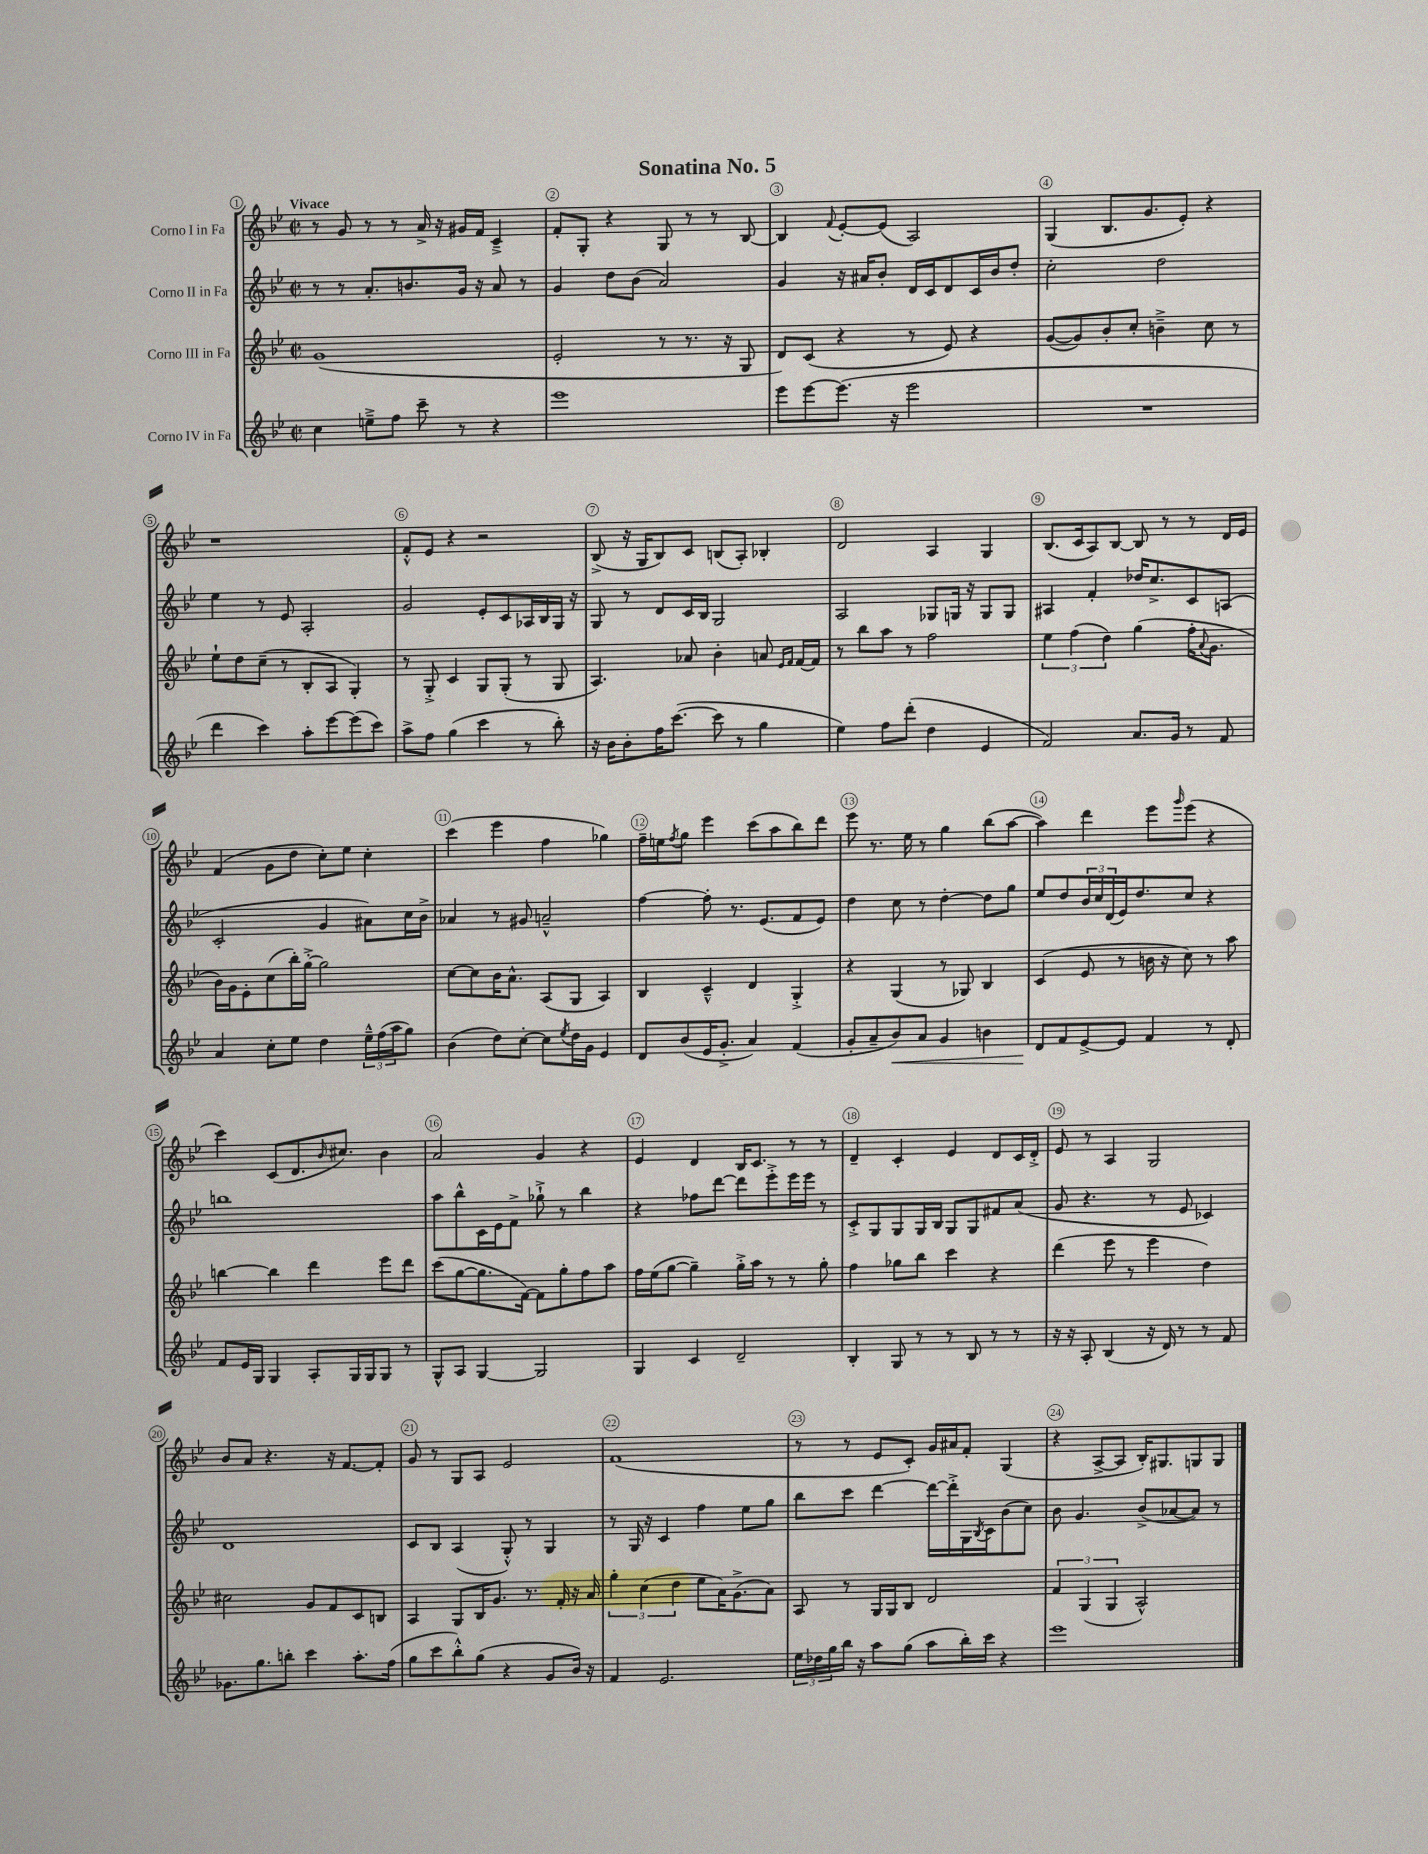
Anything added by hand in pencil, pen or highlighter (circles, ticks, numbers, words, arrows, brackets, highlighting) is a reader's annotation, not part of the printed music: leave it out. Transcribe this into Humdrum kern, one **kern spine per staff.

**kern	**dynam	**kern	**kern	**kern
*part4	*part4	*part3	*part2	*part1
*staff4	*staff4	*staff3	*staff2	*staff1
*I"Corno IV in Fa	*	*I"Corno III in Fa	*I"Corno II in Fa	*I"Corno I in Fa
*clefG2	*	*clefG2	*clefG2	*clefG2
*k[b-e-]	*	*k[b-e-]	*k[b-e-]	*k[b-e-]
*M2/2	*	*M2/2	*M2/2	*M2/2
*met(c|)	*	*met(c|)	*met(c|)	*met(c|)
=1	=1	=1	=1	=1
!	!	!	!	!LO:TX:a:B:t=Vivace
4cc\	.	(1g	8r	8r
.	.	.	8r	8g/
8een~^\L	.	.	8.a'/L	8r
8ff\J	.	.	.	8r
.	.	.	8.bn/	.
8ccc~\	.	.	.	16a^/
.	.	.	.	16r
8r	.	.	16g/Jk	16g#X/LL
.	.	.	16r	16f/JJ
4r	.	.	8a/	4c~^/
.	.	.	8r	.
=2	=2	=2	=2	=2
1eee-	.	2e-'/	4g/	8f'/L
.	.	.	.	8G'/J
.	.	.	8dd\L	4r
.	.	.	(8b-\J	.
.	.	8r	2a/)	8G/
.	.	8.r	.	8r
.	.	.	.	8r
.	.	16r	.	.
.	.	8G/	.	[8B-/
=3	=3	=3	=3	=3
8eee-\L	.	8d/L)	4g/	4B-/]
[8eee-\	.	(8c/J	.	.
.	.	.	.	8qqf/
(8.eee-\J]	.	4r	16r	[8e-'/L
.	.	.	16a#X/KL	.
.	.	.	8b-'/J	(8e-/J]
16r	.	.	.	.
2eee-\	.	8r	16d/LL	2A/)
.	.	.	16c/J	.
.	.	8e-/)	8d/	.
.	.	4r	16c/L	.
.	.	.	16b-/J	.
.	.	.	8dd'/J	.
=4	=4	=4	=4	=4
1r	.	([8g/L	2cc'\	(4G/
.	.	8g/])	.	.
.	.	8b-'/	.	8.B-/L
.	.	8cc'/J	.	.
.	.	.	.	8.g/
.	.	4bn~^\	2dd\	.
.	.	.	.	8e-'/J)
.	.	8cc\	.	4r
.	.	8r	.	.
!!LO:LB:g=z
=5	=5	=5	=5	=5
4ddd\	.	8ee-`\L	4ee-\	1r
.	.	8dd\	.	.
4ccc\)	.	(8cc~\J	8r	.
.	.	8r	8e-/	.
8aa'\L	.	8B-'/L	2A'/	.
[8eee-\	.	8A/J	.	.
(8eee-\]	.	4G'/)	.	.
8ccc\J)	.	.	.	.
=6	=6	=6	=6	=6
8aa^\L	.	8r	2g/	8f'^^/L
8ff\J	.	8G'^/	.	8e-/J
(4gg\	.	4c/	.	4r
4ccc\	.	8G/L	8e-'/L	2r
.	.	(8G'/J	8c/	.
8r	.	8r	16A-X/L	.
.	.	.	16B-/	.
8bb-'\)	.	8G/	16G/JJ	.
.	.	.	16r	.
=7	=7	=7	=7	=7
16r	.	4.A/)	8G/	(8B-^/
16b-\KL	.	.	.	.
8b-'\	.	.	8r	16r
.	.	.	.	16G/KL
16ff\K	.	.	8d/L	8B-/)
([8.ccc\J	.	.	.	.
.	.	8a-X/	16c/L	8c/J
.	.	.	16B-/JJ	.
8ccc\]	.	4b-'\	2G/	(8Bn/L
8r	.	.	.	8A'/J)
4gg\	.	8an/	.	4B-X'/
.	.	16qqe-/LL	.	.
.	.	16qqf/JJ	.	.
.	.	[16f/LL	.	.
.	.	16f/JJ]	.	.
=8	=8	=8	=8	=8
4ee-\)	.	8r	2A/	2d/
.	.	8bb-\L	.	.
8ff\L	.	8aa\J	.	.
(8ddd'\J	.	8r	.	.
4dd\	.	2ff\	8G-X/L	4A/
.	.	.	16Gn/Jk	.
.	.	.	16r	.
4e-/	.	.	8G/L	4G/
.	.	.	8G/J	.
=9	=9	=9	=9	=9
2f/)	.	6ee-\	4A#X/	(8.B-/L
.	.	(6ff\	.	.
.	.	.	.	16c/k
.	.	.	4f'/	8A/)
.	.	6dd\)	.	.
.	.	.	.	[8B-/J
8.a/L	.	(4gg\	16dd-X/KL	8B-/]
.	.	.	8.cc^/	.
.	.	.	.	8r
16g/Jk	.	.	.	.
8r	.	16ff'\KL	8c/	8r
.	.	8qqa/	.	.
.	.	8.g\J	.	.
8f/	.	.	(8An/J	16d/LL
.	.	.	.	16e-/JJ
!!LO:LB:g=z
=10	=10	=10	=10	=10
4a/	.	16b-\LL)	2c'/	(4f/
.	.	16g\J	.	.
.	.	8e-'\	.	.
8cc'\L	.	(8cc\	.	8g\L
8ee-\J	.	16bb-'\L)	.	8dd\J
.	.	[16gg'^\JJ	.	.
4dd\	.	2gg\]	4g/	8cc'\L)
.	.	.	.	8ee-\J
24ee-~^^\LL	.	.	8a#X\L)	4cc'\
(24ff\	.	.	.	.
24aa\J	.	.	.	.
8gg\J)	.	.	16cc\L	.
.	.	.	16b-^\JJ	.
=11	=11	=11	=11	=11
(4b-\	.	[8cc\L	4a-X/	(4ccc\
.	.	8cc\]	.	.
8dd\L)	.	16b-\K	8r	4eee-\
.	.	8.a^^\J	.	.
[8cc'\J	.	.	8g#X/	.
8cc\L]	.	(8A/L	2an~^^/	4ff\
8qee-/	.	.	.	.
16dd\L	.	8G/J	.	.
16g\JJ	.	.	.	.
4e-/	.	4A/)	.	4gg-X\)
=12	=12	=12	=12	=12
8d/L	.	4B-/	[4ff\	16ff~\LL
.	.	.	.	16een\J
.	.	.	.	8qff/
(8b-/	.	.	.	8gg\J
16e-/K	.	4c~^^/	8ff'\]	4eee-\
8.g'^/J	.	.	.	.
.	.	.	8.r	.
4a/)	.	4d/	.	(8ccc\L
.	.	.	(8.e-/L	.
.	.	.	.	8aa\
(4f/	.	4G'^/	8f/	8bb-\)
.	.	.	8e-/J)	8ddd\J
=13	=13	=13	=13	=13
8g'/L	.	4r	4dd\	8eee-\
8a~/	.	.	.	8.r
!	!LO:HP:b	!	!	!
8b-/)	<	(4G/	8cc\	.
.	.	.	.	16ee-\
8a/J	.	.	8r	8r
4g/	.	8r	[4dd'\	4gg\
.	.	8G-X/)	.	.
4bn\	.	4B-/	8dd\L]	(8bb-\L
.	.	.	8gg\J	[8aa\J
=14	=14	=14	=14	=14
8d/L	.	(4c/	8ee-/L	4aa\])
8f/	[	.	8dd/	.
[8e-^/	.	8e-/	24b-/L	4ddd\
.	.	.	24cc/	.
.	.	.	(24d/	.
8e-/J]	.	8r	16e-/J)	.
.	.	.	8.dd/	.
4f/	.	16bn\	.	8eee-\L
.	.	16r	.	.
.	.	.	.	16qqggg/
.	.	8cc\)	8cc/J	(8eee-\J
8r	.	8r	4r	4r
8d'/	.	8aa\	.	.
!!LO:LB:g=z
=15	=15	=15	=15	=15
8f/L	.	[4bbn\	1bbn	4ccc\)
16e-/L	.	.	.	.
16G/JJ	.	.	.	.
4G/	.	4bb\]	.	(8c/L
.	.	.	.	8.d/
8A'/L	.	4ddd\	.	.
.	.	.	.	16qqb-/
.	.	.	.	8.cc#X/J)
16G/L	.	.	.	.
16G/J	.	.	.	.
8G/J	.	8eee-\L	.	4b-\
8r	.	8ddd\J	.	.
=16	=16	=16	=16	=16
8G^^/L	.	(8ccc\L	8aa\L	2a/
8A/J	.	[8gg\	8bb-^^\	.
[4G/	.	8.gg\]	16c\L	.
.	.	.	16e-\J	.
.	.	.	8f^\J	.
.	.	[16f\Jk)	.	.
2G/]	.	8f\L]	8gg-X`^\	4g/
.	.	8gg'\	8r	.
.	.	8ff\	4bb-\	4r
.	.	8aa\J	.	.
=17	=17	=17	=17	=17
4G/	.	16ff\LL	4r	4e-/
.	.	(16ee-\J	.	.
.	.	[8gg\J	.	.
4c/	.	4gg~\])	8ff-X\L	4d/
.	.	.	[8ddd\J	.
2d~/	.	16gg'^\LL	8ddd\L]	16B-/KL
.	.	16aa\JJ	.	8.c/J
.	.	8r	8eee-'^\	.
.	.	8r	16eee-\L	8r
.	.	.	16eee-\JJ	.
.	.	8gg'\	8r	8r
=18	=18	=18	=18	=18
4B-'/	.	4ff\	8c'^/L	4d~/
.	.	.	8G/	.
8G/	.	8gg-X\L	8G/	4c'/
8r	.	8bb-\J	16G/L	.
.	.	.	16B-/JJ	.
8r	.	4ccc\	8G/L	4e-/
8B-/	.	.	8G/	.
8r	.	4r	8f#X/	8d/L
8r	.	.	(8a/J	16c/L
.	.	.	.	16d'^/JJ
=19	=19	=19	=19	=19
16r	.	(4ddd\	8g/	8e-/
16r	.	.	.	.
8A'/	.	.	4.r	8r
(4B-/	.	8eee-\	.	4A/
.	.	8r	.	.
16r	.	4eee-\	8r	2G/
16d/)	.	.	.	.
8r	.	.	8e-/	.
8r	.	4dd\)	4c-X/)	.
8f/	.	.	.	.
!!LO:LB:g=z
=20	=20	=20	=20	=20
8.g-X\L	.	2cc#X\	1d	8b-/L
.	.	.	.	8a/J
8.gg\	.	.	.	.
.	.	.	.	4.r
8bbn'\J	.	.	.	.
4ccc\	.	8g/L	.	.
.	.	8f/	.	16r
.	.	.	.	[8.f/L
8.aa'\L	.	8c/	.	.
.	.	8Bn/J	.	8f'/J]
(16ff\Jk	.	.	.	.
=21	=21	=21	=21	=21
8gg\L	.	4A/	8c/L	8g/
8ccc\	.	.	8B-/J	8r
8bb-'^^\)	.	8G/L	(4A/	8G/L
(8gg\J	.	16B-/K	.	8A/J
.	.	8.g/J	.	.
4r	.	.	8G'^^/)	2e-/
.	.	8.r	8r	.
8g/L	.	.	4G/	.
.	.	16f'/	.	.
16b-/Jk)	.	16r	.	.
16r	.	16a/	.	.
=22	=22	=22	=22	=22
4f/	.	6gg'\	8r	(1f
.	.	.	16G/	.
.	.	(6cc\	.	.
.	.	.	16r	.
2.e-/	.	.	4c/	.
.	.	6dd\	.	.
.	.	8ee-\L	4ff\	.
.	.	16a\K)	.	.
.	.	(8.g^\	.	.
.	.	.	8ee-\L	.
.	.	8a\J)	8gg\J	.
=23	=23	=23	=23	=23
24ee-\LL	.	8A/	8bb-\L	8r
24dd-X\	.	.	.	.
24gg\	.	.	.	.
16bb-\JJ	.	8r	8ccc\J	8r
16r	.	.	.	.
8aa\L	.	16G/LL	[4ddd\	8e-/L
.	.	16G/J	.	.
(8gg\J	.	8B-/J	.	8c'/J)
8aa\L	.	2d/	16ddd\LL_	16g/LL
.	.	.	16ddd'^\]	16a#X/J
16bb-'\L)	.	.	16G\	8f'/J
.	.	.	8qB-/	.
16ccc\JJ	.	.	16c\J	.
4r	.	.	(8b-\	(4G/
.	.	.	8cc\J)	.
=24	=24	=24	=24	=24
1eee-	.	6f/	8b-\	4r
.	.	.	4.g/	.
.	.	(6G/	.	.
.	.	.	.	[8A^/L
.	.	6G/	.	.
.	.	.	.	8A/J]
.	.	2A^^/)	(8b-^/L	16B-'/KL)
.	.	.	.	8.G#X/
.	.	.	[8a-X/	.
.	.	.	8a-/J])	8Gn/
.	.	.	8r	8G/J
==	==	==	==	==
*-	*-	*-	*-	*-
